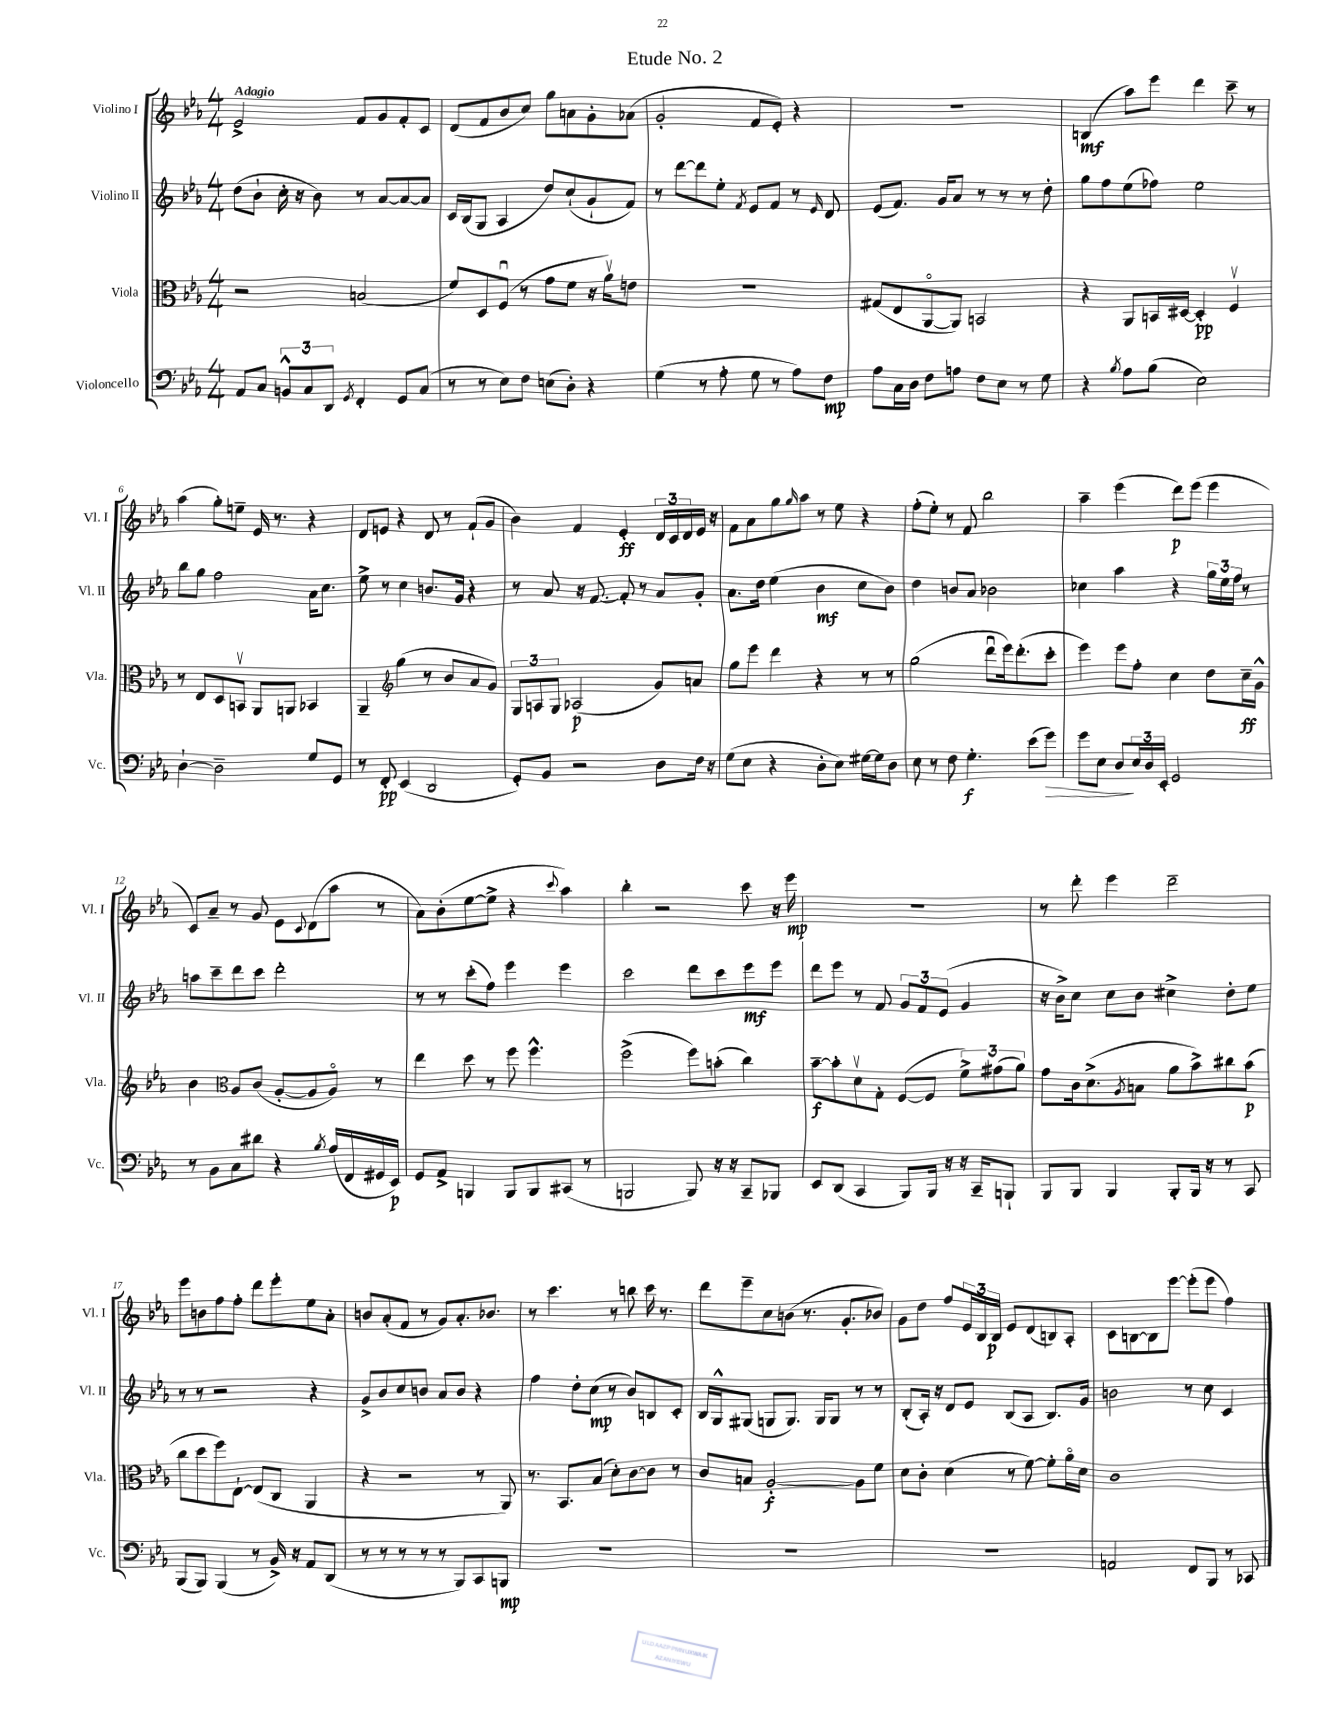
\header { title = "Etude No. 2" }
<<
\new StaffGroup <<
\new Staff = "s0" \with { instrumentName = "Violino I" shortInstrumentName = "Vl. I" } {
    \clef treble \key ees \major \numericTimeSignature \time 4/4 \tempo "Adagio"
    ees'2-> f'8 g'8 f'8-. c'8 |
    d'8( f'8 bes'8 c''8) g''8 a'8 g'8-. aes'8( |
    g'2-. f'8 ees'8-.) r4 |
    R1 |
    b4\mf( aes''8) ees'''8 d'''4 c'''8-- r8 |
    aes''4( g''8-.) e''8-- ees'16 r8. r4 |
    d'8 e'8 r4 d'8 r8 f'8-!( g'8 |
    bes'4) f'4 ees'4-.\ff \tuplet 3/2 { d'16 c'16 d'16 } ees'16 r16 |
    f'8 aes'8 g''8 \grace { g''16 } aes''8 r8 ees''8 r4 |
    f''8-.( ees''8-.) r8 f'8 bes''2 |
    aes''4-- ees'''4( d'''8\p) ees'''8( ees'''4 |
    c'8) aes'8-- r8 g'8 ees'8 \appoggiatura { c'8 } d'8( aes''8 r8 |
    aes'8) bes'8-.( ees''8~ ees''8-> r4 \appoggiatura { c'''8 } aes''4) |
    bes''4-. r2 c'''8 r16 ees'''16\mp |
    r1 |
    r8 d'''8-. ees'''4 d'''2-- |
    ees'''8 b'8 f''8 f''8-. d'''8 ees'''8-. ees''8 aes'8-. |
    b'8 aes'8-.( f'8 r8 g'8) aes'8.-. bes'8. |
    r8 c'''4. r8 b''8 c'''16 r8. |
    d'''8 ees'''8-- c''8 b'8( r8. g'8.-. bes'8) |
    g'8 d''8 f''8 \tuplet 3/2 { ees'16 bes16 bes16\p } ees'8 d'8( b8) aes8-. |
    c'8 b8~ b8 ees'''8~ ees'''8-.( ees'''8 f''4) \bar "|." |
}
\new Staff = "s1" \with { instrumentName = "Violino II" shortInstrumentName = "Vl. II" } {
    \clef treble \key ees \major \numericTimeSignature \time 4/4
    d''8( bes'8-! c''16-. r16 bes'8) r8 aes'8~ aes'8~ aes'8 |
    c'16 bes16( g8 aes4 d''8) c''8-!( g'8-! f'8) |
    r8 d'''8~ d'''8 ees''8-. \acciaccatura { f'8 } ees'8 f'8 r8 \grace { ees'16 } d'8 |
    ees'8( f'8.) g'16 aes'8 r8 r8 r8 d''8-. |
    g''8 f''8 ees''8( fes''8) ees''2 |
    bes''8 g''8 f''2 aes'16 c''8. |
    ees''8-> r8 c''4 b'8. g'16 r4 |
    r8 aes'8 r16 f'8.~ f'8-. r8 aes'8 g'8-. |
    aes'8. d''16 ees''4( bes'4\mf c''8 bes'8) |
    d''4 b'8 aes'8 bes'2 |
    ces''4 aes''4 r4 \tuplet 3/2 { g''16 ees''16 f''16 } r8 |
    a''8 c'''8-- d'''8 c'''8 d'''2-. |
    r8 r8 c'''8-.( f''8) ees'''4 ees'''4 |
    c'''2 d'''8 c'''8 ees'''8\mf ees'''8 |
    d'''8 ees'''8 r8 f'8 \tuplet 3/2 { g'8 f'8 ees'8( } g'4 |
    r16 bes'16->) c''8 c''8 bes'8 cis''4-> d''8-. ees''8 |
    r8 r8 r2 r4 |
    g'8-> bes'8 c''8 b'8 aes'8 b'8 r4 |
    f''4 d''8-. c''8\mp( r8 bes'8) b8 c'8-. |
    bes16 g16-^ gis8( g8 g8.) g16 g8 r8 r8 |
    bes8-.( aes16-.) r16 d'8 ees'8 bes8( aes8 bes8.) g'16 |
    b'2 r8 c''8 c'4 \bar "|." |
}
\new Staff = "s2" \with { instrumentName = "Viola" shortInstrumentName = "Vla." } {
    \clef alto \key ees \major \numericTimeSignature \time 4/4
    r2 b2( |
    f'8) d8 f8\downbow( r8 g'8 f'8 r16 aes'16\upbow) e'8 |
    R1 |
    gis8( ees8 aes,8~\flageolet aes,8) b,2 |
    r4 aes,8 b,16 dis16~ dis4-.\pp f4\upbow |
    r8 ees8 d8 b,8\upbow aes,8 a,8 bes,4 |
    aes,4-- \clef treble g''4( r8 bes'8 aes'8 g'8) |
    \tuplet 3/2 { g8 a8 g8 } aes2\p( g'8) a'8 |
    g''8 ees'''8 d'''4 r4 r8 r8 |
    g''2( d'''8\downbow ees'''16) d'''8.-.( c'''8-. |
    ees'''4) ees'''8 f''8-. c''4 d''8 c''16--\ff g'16-^ |
    bes'4 \clef alto aes8 c'8( aes8~-. aes8 aes8\flageolet) r8 |
    ees''4 d''8 r8 f''8 f''4.-^ |
    f''2->( f''8) b'8-.( c''4) |
    bes'8~--\f bes'8-. d'8\upbow g8-. f8~( f8 \tuplet 3/2 { f'8->) gis'8( aes'8) } |
    g'8 c'16 d'8.->( \acciaccatura { aes8 } b8 aes'8 bes'8->) cis''8 bes'8\p( |
    c''8 d''8 f''8) ees8~-! ees8( c8 aes,4 |
    r4 r2 r8 aes,8) |
    r8. bes,8. bes8( d'8-.) c'8~ c'8 r8 |
    c'8 b8 aes2~-.\f aes8 f'8 |
    d'8 c'8-. d'4( r8 f'8~) f'8-. aes'16\flageolet d'16 |
    c'1 \bar "|." |
}
\new Staff = "s3" \with { instrumentName = "Violoncello" shortInstrumentName = "Vc." } {
    \clef bass \key ees \major \numericTimeSignature \time 4/4
    aes,8 c8 \tuplet 3/2 { b,8-^ c8 d,8 } \acciaccatura { g,8 } f,4-. g,8 c8( |
    r8 r8 ees8) f8 e8( d8-.) r4 |
    g4( r8 aes8-. g8 r8 aes8) f8\mp |
    aes8 c16 d16 f8 a8 f8 ees8 r8 g8 |
    r4 \acciaccatura { bes8 } aes8 bes8( ees2) |
    d4~-! d2-- g8 g,8 |
    r8 f,8-.\pp ees,4( d,2 |
    g,8-.) bes,8 r2 d8 f16 r16 |
    g8( ees8 r4 d8-. ees8) gis16~ gis16 d8 |
    ees8 r8 f8 g4.-.\f ees'8( g'8\>) |
    g'8 ees8 d8\! \tuplet 3/2 { ees16 d16 ees,16-. } g,2 |
    r8 bes,8 c8 dis'8 r4 \acciaccatura { bes8 } aes16( f,16 gis,16 ees,16\p) |
    g,8 aes,8-> b,,4 b,,8 b,,8 cis,8( r8 |
    b,,2 b,,8) r16 r16 c,8-- bes,,8 |
    ees,8 d,8( c,4 bes,,8) bes,,16 r16 r16 c,16-- b,,8-! |
    bes,,8 bes,,8 bes,,4 bes,,8-. bes,,16 r16 r8 c,8 |
    bes,,8( bes,,8) bes,,4( r8 bes,16->) r16 aes,8 d,8( |
    r8 r8 r8 r8 r8 bes,,8) c,8 b,,8\mp |
    R1 |
    R1 |
    R1 |
    a,2 f,8 bes,,8 r8 ces,8 \bar "|." |
}
>>
>>
